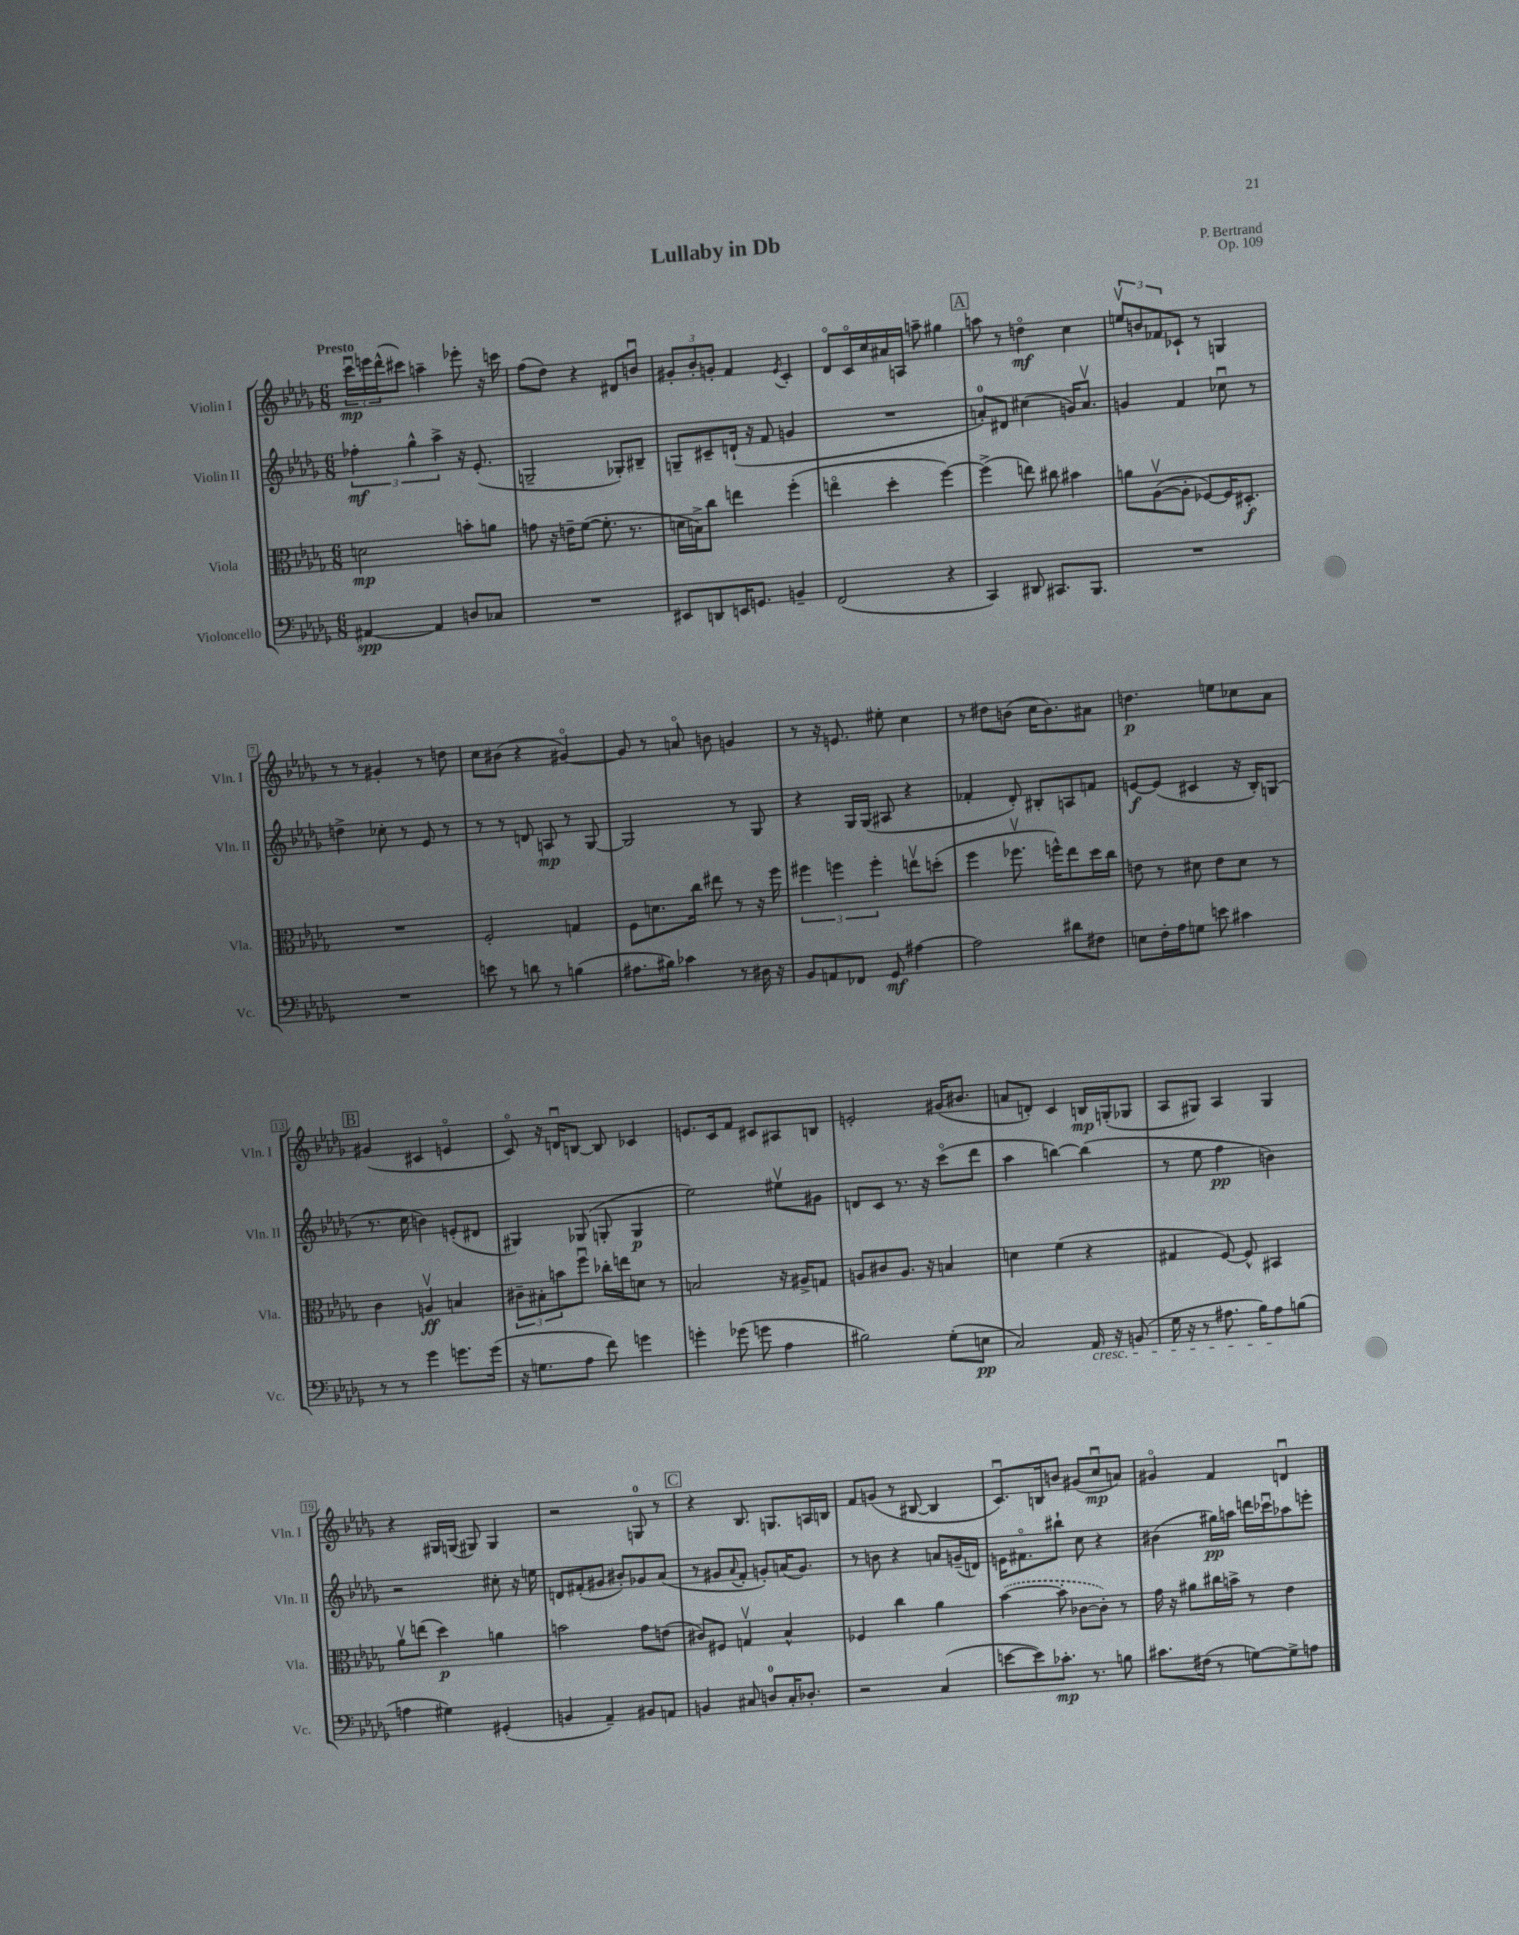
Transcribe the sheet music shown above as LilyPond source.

\header { title = "Lullaby in Db" composer = "P. Bertrand" opus = "Op. 109" }
<<
\new StaffGroup <<
\new Staff = "s0" \with { instrumentName = "Violin I" shortInstrumentName = "Vln. I" } {
    \clef treble \key des \major \numericTimeSignature \time 6/8 \tempo "Presto"
    \tuplet 3/2 { c'''16\downbow\mp e'''16 des'''16-^( } cis'''8) a''4-- ees'''8-. r16 c'''16 |
    f''8( des''8) r4 dis'8 b'8\downbow |
    \tuplet 3/2 { gis'8-. bes'8-. g'8-. } f'4 \acciaccatura { ees'8 } c'4-. |
    des'8\flageolet c'16\flageolet c''16 ais'16 a16 a''8-- gis''4 |
    \mark \markup { \box "A" } a''8 r8 d''4\flageolet\mf c''4 |
    \tuplet 3/2 { e''8\upbow b'8 fes'8 } ces'8-! r8 g4 |
    r8 r8 gis'4-. r8 d''8 |
    c''8 bis'8( r4 gis'4~\flageolet) |
    gis'8 r8 a'8\flageolet b'8 g'4 |
    r8 r16 e'8. eis''8-. c''4 |
    r8 dis''8 b'8( c''16 b'8.) ais'8 |
    d''4.\p e''8 ces''8 aes'8 |
    \mark \markup { \box "B" } gis'4( cis'4 e'4\flageolet |
    c'8\flageolet) r16 d'16\downbow b8~ b8 ces'4 |
    e'8. c'16 f'8 cis'8 ais8 b8 |
    e'2-. gis'16( bis'8. |
    a'8 d'8-.) c'4 b16\mp g16-.( ges8 |
    aes8 gis8) aes4 gis4 |
    r4 gis16 g16( gis8) gis4 |
    r2 g8-0 r8 |
    \mark \markup { \box "C" } r4 bes8. g8. a16 b16 |
    f'8 g'8( r8 bis8~ bis4 |
    c'8.\downbow) b16 b'8 gis'8( c''8\downbow\mp a'8) |
    gis'4\flageolet f'4 d'4\downbow \bar "|." |
}
\new Staff = "s1" \with { instrumentName = "Violin II" shortInstrumentName = "Vln. II" } {
    \clef treble \key des \major \numericTimeSignature \time 6/8
    \tuplet 3/2 { fes''4-.\mf ges''4-^ aes''4-> } r16 ees'8.-.( |
    g2-- ges8-.) bis8-- |
    g8-- cis'8-- d'16-!( r16 f'8 g'4 |
    R2. |
    \mark \markup { \box "A" } a'8-0-.) dis'8 cis''4( g'16) a'8.\upbow |
    g'4 f'4 ces''8\downbow r8 |
    d''4-> ces''8-. r8 ees'8 r8 |
    r8 r8 d'8 a8\mp r8 ges8~ |
    ges2 r8 ges8 |
    r4 ges16 ges16( ais8 r4 |
    fes'4-. des'8-.) bis8-. a8 f'8 |
    e'8~\f e'8( cis'4 r16 bes16-.) g8( |
    \mark \markup { \box "B" } r8. c''16 b'4) e'8-.( dis'8 |
    gis4) ges8( g8-. g4\p |
    ees''2) eis''8\upbow gis'8 |
    d'8 c'8 r8. r16 c'''8\flageolet( des'''8 |
    aes''4 b''4~) b''4( |
    r8 ees''8 f''4\pp b'4) |
    r2 cis''8-. r16 e''16 |
    d'8 fis'8-.( gis'8 bis'8-.) ges'8 aes'8( |
    \mark \markup { \box "C" } r8 gis'8 \appoggiatura { aes'8 } f'8-. g'8-.) a'16( g'8.) |
    r8 b'8 r4 a'8 g'16--( d'16) |
    e'16 fis'8.\flageolet bis''8-! c''8 r4 |
    bis'4( gis''16\pp) a''16 d'''16 ces'''16\downbow aes''8 e'''8-. \bar "|." |
}
\new Staff = "s2" \with { instrumentName = "Viola" shortInstrumentName = "Vla." } {
    \clef alto \key des \major \numericTimeSignature \time 6/8
    d'2\mp b'8-. a'8 |
    g'8 r16 e'16-- f'8~( f'8.-. r8. |
    d'16 b16->) c''8 e''4 f''4-.( |
    e''4\flageolet des''4-. f''4~) |
    \mark \markup { \box "A" } f''4->( e''8) cis''8 bis'4 |
    a'8 aes8~\upbow( aes8-. fes8~) fes16 dis8.-.\f |
    R2. |
    f2-. g4 |
    f8 d'8. c''16 eis''8 r8 r16 f''16 |
    \tuplet 3/2 { fis''4 f''4 f''4-. } e''8\upbow d''8-.( |
    f''4 fes''8.\upbow f''16-^) ees''8 des''16 c''16 |
    e'8 r8 dis'8 e'8 dis'8 r8 |
    \mark \markup { \box "B" } c'4 a4\upbow\ff b4 |
    \tuplet 3/2 { cis'8-- bis8-. b'8 } f''8\downbow ces''16-. e''16 d'8 r8 |
    b2 r16 ais16-> g8 |
    a8 cis'8 a8. r16 b4 |
    d'4 f'4( r4 |
    gis4 f8~) f8-^ bis,4 |
    aes'8\upbow e''8( des''4\p) a'4 |
    b'2 ges'8 e'8( |
    \mark \markup { \box "C" } cis'8) fis8 g4\upbow bes4-^ |
    fes4 c''4 aes'4 |
    \once \slurDashed bes'4~( bes'8-. ces'8~ ces'8-.) r8 |
    ges'16 r16 ais'8 cis''16 b'16-> r8 ees'4 \bar "|." |
}
\new Staff = "s3" \with { instrumentName = "Violoncello" shortInstrumentName = "Vc." } {
    \clef bass \key des \major \numericTimeSignature \time 6/8
    ais,4~\spp ais,4 d8 ces8 |
    R2. |
    eis,8 d,8 e,16 g,8. b,4-- |
    f,2( r4 |
    \mark \markup { \box "A" } c,4) dis,8 cis,8. bes,,8. |
    R2. |
    R2. |
    e'8 r8 d'8 r8 b4( |
    ais8. bis16) ces'4 r8 dis16 r16 |
    bes,8 a,8 fes,8 ges,8\mf ais4~ |
    ais2 dis'8 fis8 |
    e8 f16-. aes16 g8 e'8 cis'4 |
    \mark \markup { \box "B" } r8 r8 ges'4 g'8. g'16( |
    r16 g8. aes8 f'8) g'4 |
    g'4-. ges'8( g'8 aes4 |
    bis2) ges8-.( e8\pp |
    c2) aes,16\cresc r16 b,8( |
    ges16 r16 r8 ais8. bes16) ais8\! b8( |
    a4 gis4) gis,4-.( |
    b,4 aes,4--) bis,8 a,8 |
    \mark \markup { \box "C" } b,4 cis8 d8-0 cis16-. des8.-. |
    r2 c4( |
    e'8~ e'8) ces'8.-.\mp r8. b8 |
    cis'8. fis16( r8 g8~) g8-> a8 \bar "|." |
}
>>
>>
\layout { \context { \Score \override BarNumber.stencil = #(make-stencil-boxer 0.1 0.3 ly:text-interface::print) } }
